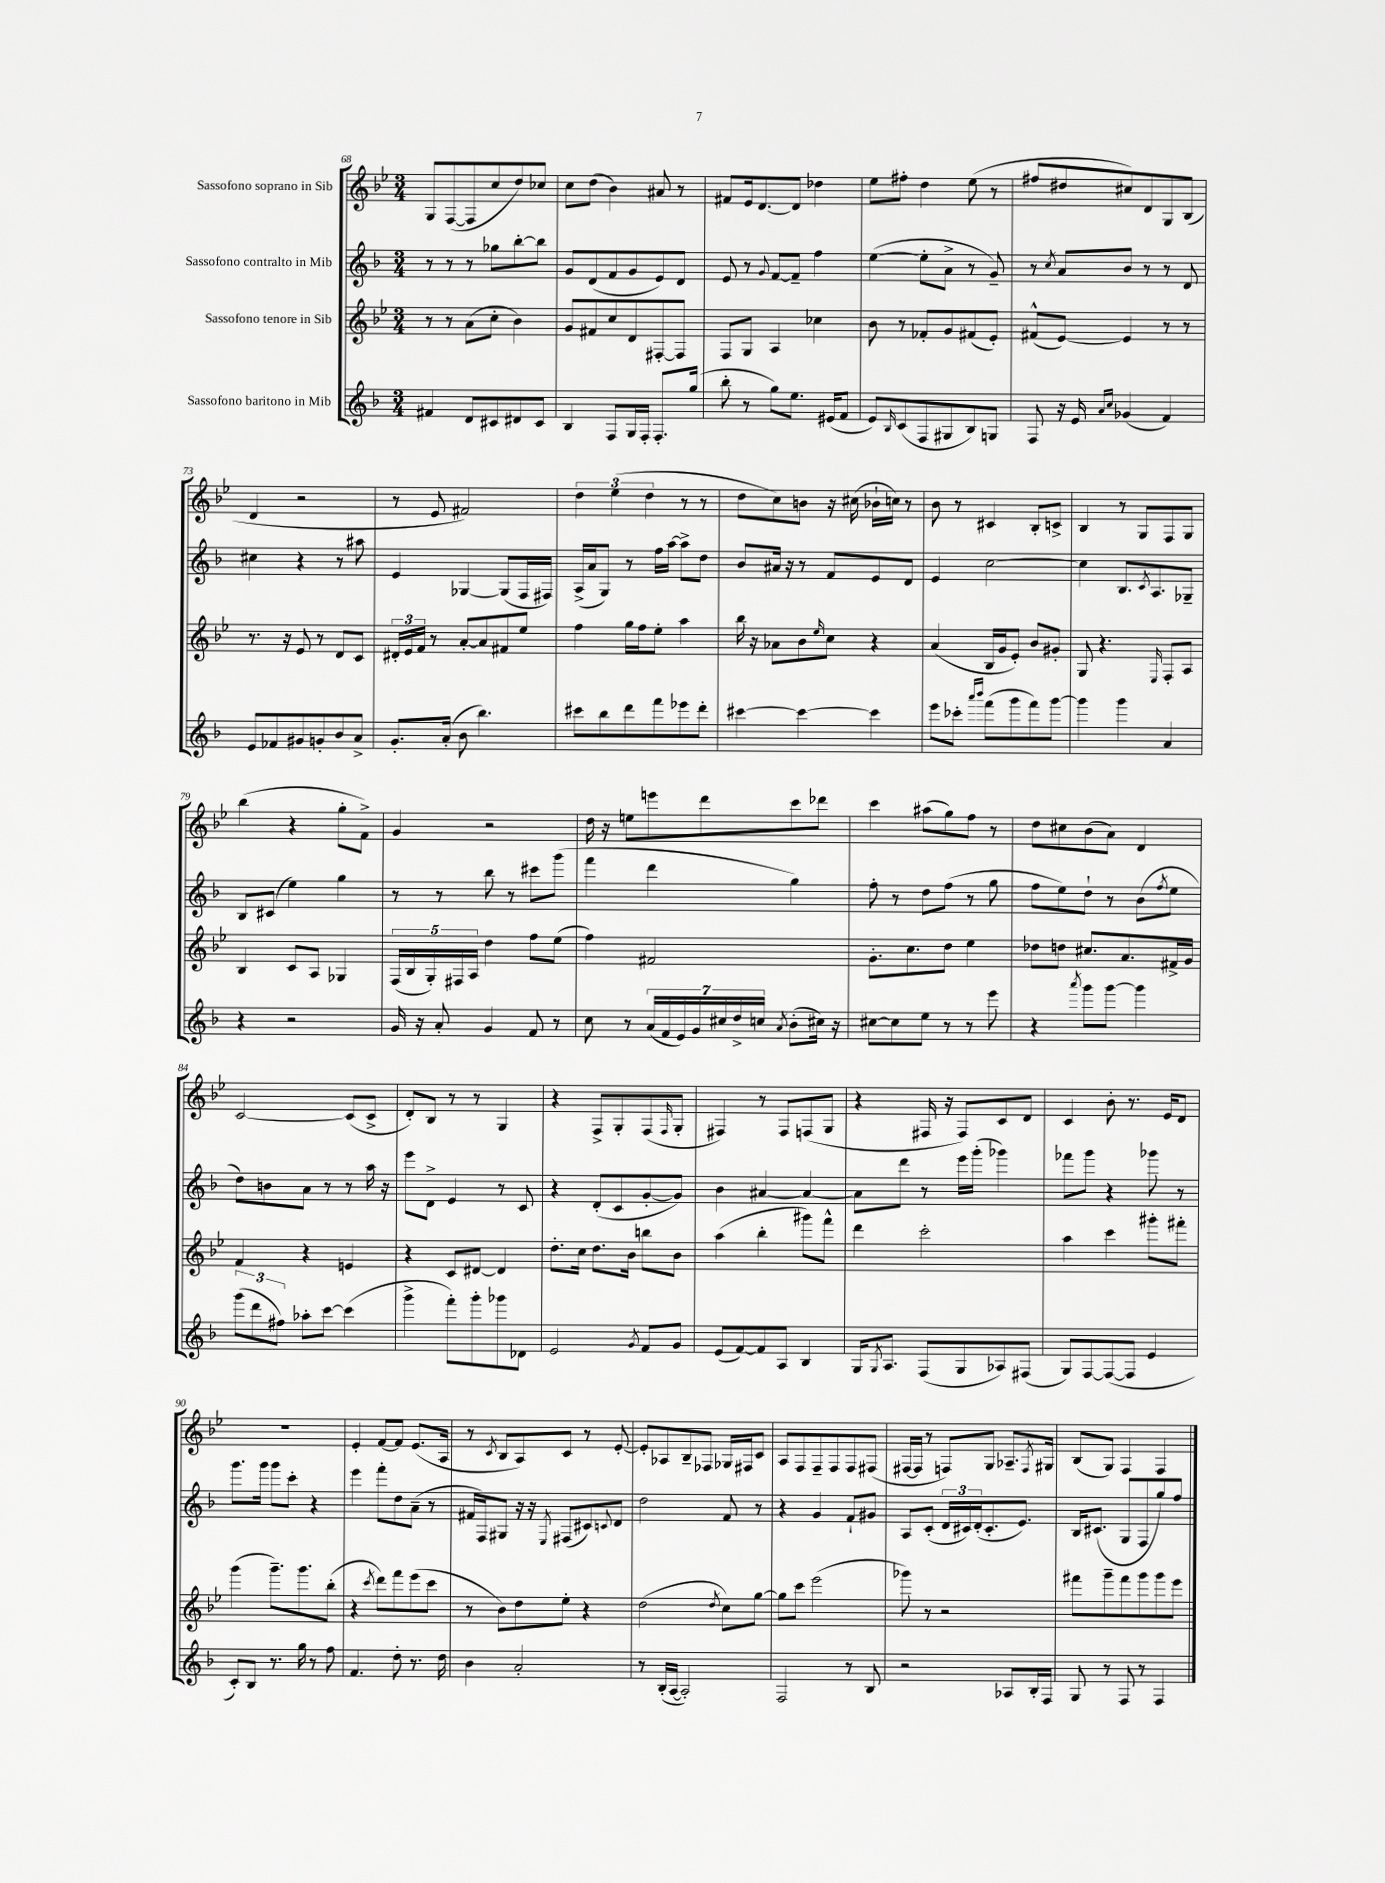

**kern	**kern	**kern	**kern
*staff4	*staff3	*staff2	*staff1
*clefG2	*clefG2	*clefG2	*clefG2
*k[b-]	*k[b-e-]	*k[b-]	*k[b-e-]
*M3/4	*M3/4	*M3/4	*M3/4
4f#/	8r	8r	8G/L
.	8r	8r	([8F/
8d/L	(8a\L	8r	8F/]
8c#/	8cc'\J	8gg-\L	8cc/
8d#/	4b-\)	[8bb-'\	8dd/)
8c#/J	.	8bb-\]J	8cc-/J
=	=	=	=
4B-/	8g/L	8g/L	8cc\L
.	8f#/	(8d/	(8dd\J
8F/L	8cc/	8f/	4b-\)
16G/L	8d/	8g/	.
16F'/JJ	.	.	.
8.F'/L	[8F#'/	8e/)	8a#/
.	8F#/]J	8d/J	8r
(16gg/Jk	.	.	.
=	=	=	=
8bb-'\	8F/L	8e/	8f#/L
8r	8G/J	8r	16e-/k
.	.	.	[8.d/
.	.	8qqg/	.
8gg\L)	4A/	[8f/L	.
8.ee\J	.	8f~/]J	8d/]J
.	4cc-\	4ff\	4dd-\
(16e#/LK	.	.	.
8f/J	.	.	.
=	=	=	=
8e/L)	8b-\	([4ee\	8ee-\L
16qqB-/	.	.	.
(8c/	8r	.	8ff#'\J
8F/	8f-'/L	8ee'\]L	4dd\
8G#/	8g/	8a^\J	.
8B-/)	(8f#/	8r	(8ee-\
8G/J	8e-'/J)	8g~/)	8r
=	=	=	=
8F/	(8f#^^/L	8r	8ff#/L
.	.	8qcc/	.
16r	[8e-/J)	8a/L	8dd#/
16e/	.	.	.
16qqa/LL	.	.	.
16qqcc/JJ	.	.	.
(4g-/	4e-/]	8b-/J	8cc#/)
.	.	8r	8d/
4f/)	8r	8r	8G/
.	8r	8d/	(8B-/J
=	=	=	=
8e/L	8.r	4cc#\	4d/
8f-/	.	.	.
.	16r	.	.
8g#/	8e-/	4r	2r
8g'/	8r	.	.
8b-/	8d/L	8r	.
8a^/J	8c/J	8aa#\	.
=	=	=	=
8.g'/L	24d#'/LL	4e/	8r
.	24e-/	.	.
.	24f/JJ	.	.
.	8r	.	8e-/
(16a'/Jk	.	.	.
8b-\	[8a'/L	[4G-/	2f#/)
4.bb-\)	8a/]	.	.
.	8f#/	(8G-/]L	.
.	8ee-/J	16F/L	.
.	.	16F#/JJ)	.
=	=	=	=
8ccc#\L	4ff\	(16A^/LL	6dd\
.	.	16a/J	.
8bb-\	.	8G/J)	.
.	.	.	(6ee-\
8ddd\	16gg\LL	8r	.
.	16ff\J	.	.
.	.	.	6dd\
8fff\	8ee-'\J	16ff\LL	.
.	.	[16aa\JJ	.
8eee-\	4aa\	8aa^\]L	8r
8ddd'\J	.	8dd\J	8r
=	=	=	=
[4ccc#\	16bb-\	8b-/L	8dd\L
.	16r	.	.
.	8a-\L	16a#/Jk	8cc\)
.	.	16r	.
4ccc#\_	8b-\	8r	8b\J
.	16qqee-/	.	.
.	8cc\J	8f/L	16r
.	.	.	(16cc#\
4ccc#\]	4r	8e/	16b-`\LL
.	.	.	16cc\JJ)
.	.	8d/J	8r
=	=	=	=
8eee\L	(4a/	4e/	8b-\
8ccc-'\J	.	.	8r
16qqaaa/LL	.	.	.
16qqbbb-/JJ	.	.	.
(8fff\L	16B-/LL	[2cc\	4c#/
.	16g/J	.	.
8ggg\	8e-'/J)	.	.
8fff\)	8b-/L	.	8B-'/L
[8ggg\J	8g#'/J	.	8c^/J
=	=	=	=
4ggg\]	8G/	4cc\]	4B-/
.	4.r	.	.
4ggg\	.	8.B-/L	8r
.	.	.	8G/L
.	.	8qc/	.
.	.	8.A/	.
.	16qqE-/	.	.
4a/	8F'/L	.	8F/
.	8A/J	8G-~/J	8G/J
=	=	=	=
4r	4B-/	8B-/L	(4bb-\
.	.	(8c#/J	.
2r	8c/L	4ee\)	4r
.	8A/J	.	.
.	4G-/	4gg\	8gg'\L
.	.	.	8f^\J)
=	=	=	=
16g/	(20F/LL	8r	4g/
.	20B-/	.	.
16r	.	.	.
.	20G'/)	.	.
8a'/	.	8r	.
.	20F#/	.	.
.	20A/JJ	.	.
4g/	4dd\	8bb-\	2r
.	.	8r	.
8f/	8ff\L	8ccc#\L	.
8r	(8ee-\J	(8ggg\J	.
=	=	=	=
8cc\	4ff\)	4fff\	16dd\
.	.	.	16r
8r	.	.	8ee\L
(28a/LL	2f#/	4ddd\	8eee\
28f/	.	.	.
28e/)	.	.	.
28g/	.	.	.
.	.	.	8ddd\
28cc#/	.	.	.
28dd^/	.	.	.
28cc/JJ	.	.	.
8qa/	.	.	.
(8b-'\L	.	4gg\)	8ccc\
16cc#\Jk)	.	.	8ddd-\J
16r	.	.	.
=	=	=	=
[8cc#\L	8.g'\L	8ff'\	4ccc\
8cc#\]	.	8r	.
.	8.cc\	.	.
8ee\J	.	8dd\L	(8aa#\L
8r	8dd\J	(8ff\J	8gg\)
8r	4ee-\	8r	8ff\J
8eee\	.	8gg\	8r
=	=	=	=
4r	8dd-\L	8ff\L	8dd\L
.	8dd\J	8ee\)	8cc#\
8qaaa/	.	.	.
8ggg\L	8.cc#/L	8dd`\J	(8b-\
[8ggg\J	.	8r	8a\J)
.	8.a/	.	.
4ggg\]	.	(8b-\L	4d/
.	.	8qff/	.
.	16f#^/L	8ee\J	.
.	16g/JJ	.	.
=	=	=	=
(12ggg\L	4f/	8dd\L)	[2c/
12ddd\	.	.	.
.	.	8b\	.
12ff#\J)	.	.	.
8aa-'\L	4r	8a\J	.
[8ccc\J	.	8r	.
(4ccc\]	4e/	8r	(8c/]L
.	.	16aa\	8c^/J
.	.	16r	.
=	=	=	=
4ggg^\	4r	8eee\L	8d'/L)
.	.	8d^\J	8B-/J
8fff'\L)	8c/L	4e/	8r
8ggg'\	[8d#/J	.	8r
8ggg-\	4d#/]	8r	4G/
8d-\J	.	8c/	.
=	=	=	=
2e/	8.dd'\L	4r	4r
.	16cc\Jk	.	.
.	8.dd\L	(8d'/L	8F^/L
.	.	8c/	8G'/
.	16b-\Jk	.	.
8qg/	.	.	.
8f/L	8bb\L	[8g'/	(8F/
.	.	.	16qqF/
8g/J	8b-\J	8g/]J)	8G'/J
=	=	=	=
(8e/L	(4aa\	4b-\	4F#/)
[8f/)	.	.	.
8f/]	4bb-'\	[4a#/	8r
8A/J	.	.	8F#/L
4B-/	8ggg#\L)	4a#/_	(8F/
.	8fff^^\J	.	8G/J
=	=	=	=
16G/LK	4ddd\	8a#\]L	4r
8qG/	.	.	.
8.A/J	.	.	.
.	.	8ddd\J	.
(8F/L	2ccc'\	8r	16F#/
.	.	.	16r
8G/	.	16eee\LL	8F#/L)
.	.	(16ggg'\JJ	.
8A-/)	.	4ggg-\)	8c/
(8F#/J	.	.	8d/J
=	=	=	=
8G/L)	4aa\	8fff-\L	4c/
[8F/	.	8ggg\J	.
(8F/_	4ccc\	4r	8b-'\
8F/]J	.	.	8.r
4e/	8ggg#'\L	8ggg-\	.
.	.	.	16e-/LK
.	8fff#'\J	8r	8d/J
=	=	=	=
8c'/L)	(4ggg\	8.ggg\L	2.r
8B-/J	.	.	.
.	.	16ggg\Jk	.
8.r	8.ggg~\L)	8ggg\L	.
.	.	8ccc'\J	.
16gg\	8.ggg\	.	.
8r	.	4r	.
8ff\	(8bb-'\J	.	.
=	=	=	=
4.f/	4r	4eee\	4e-'/
.	8qccc/	.	.
.	8ddd\L)	8fff'\L	[8f/L
8dd'\	8fff\	8dd\	8f/]J
8.r	(8eee-\	(8a~\J	(8.e-/L
.	8ccc\J	8r	.
16dd\	.	.	16A/Jk
=	=	=	=
4b-\	8r	16f#/LL	8r
.	.	16F/J)	.
.	.	.	8qc/
.	8b-\L)	8G#/J	8B-/L
2a'/	8dd\	16r	8A/)
.	.	16r	.
.	.	8qE/	.
.	8ee-'\J	(8F#/L	8c/J
.	4r	8c#/)	8r
.	.	8qqc/	.
.	.	8d/J	[8e-'/
=	=	=	=
8r	(2dd\	2dd\	8e-'/]L
(16B-'/LL	.	.	8A-/
[16A/JJ	.	.	.
2A'/])	.	.	8B-~/
.	.	.	8F-/J
.	8qdd/	.	.
.	8cc\L)	8f/	16G-/LL
.	.	.	16F#/J
.	[8gg\J	8r	8c/J
=	=	=	=
2F/	8gg\]L	4r	8A/L
.	8ccc\J	.	8F/
.	(2eee-\	4g/	8F~/
.	.	.	8F/
8r	.	8f`/L	8F/
8B-/	.	8g#/J	(8F#/J
=	=	=	=
2r	8ggg-\)	8A/L	[16F#/LL
.	.	.	16F#/]JJ
.	8r	(8c'/J	8r
.	2r	24d/LL	8F/L)
.	.	24c#/)	.
.	.	(24d'/J	.
.	.	8.c#'/	8G/J
8A-/L	.	.	8.A-~/L
.	.	8.e/J)	.
16B-'/L	.	.	.
.	.	.	8qF/
16F/JJ	.	.	16G#/Jk
=	=	=	=
8G/	8fff#\L	16B-/LK	(8B-/L
.	.	(8.c#/J	.
8r	8ggg~\	.	8G/J)
8F/	8fff#\	8G/L	4F/
8r	8ggg\	8F/	.
4F/	8ggg\	8gg/)	4F/
.	8eee-\J	8ff/J	.
==	==	==	==
*-	*-	*-	*-
